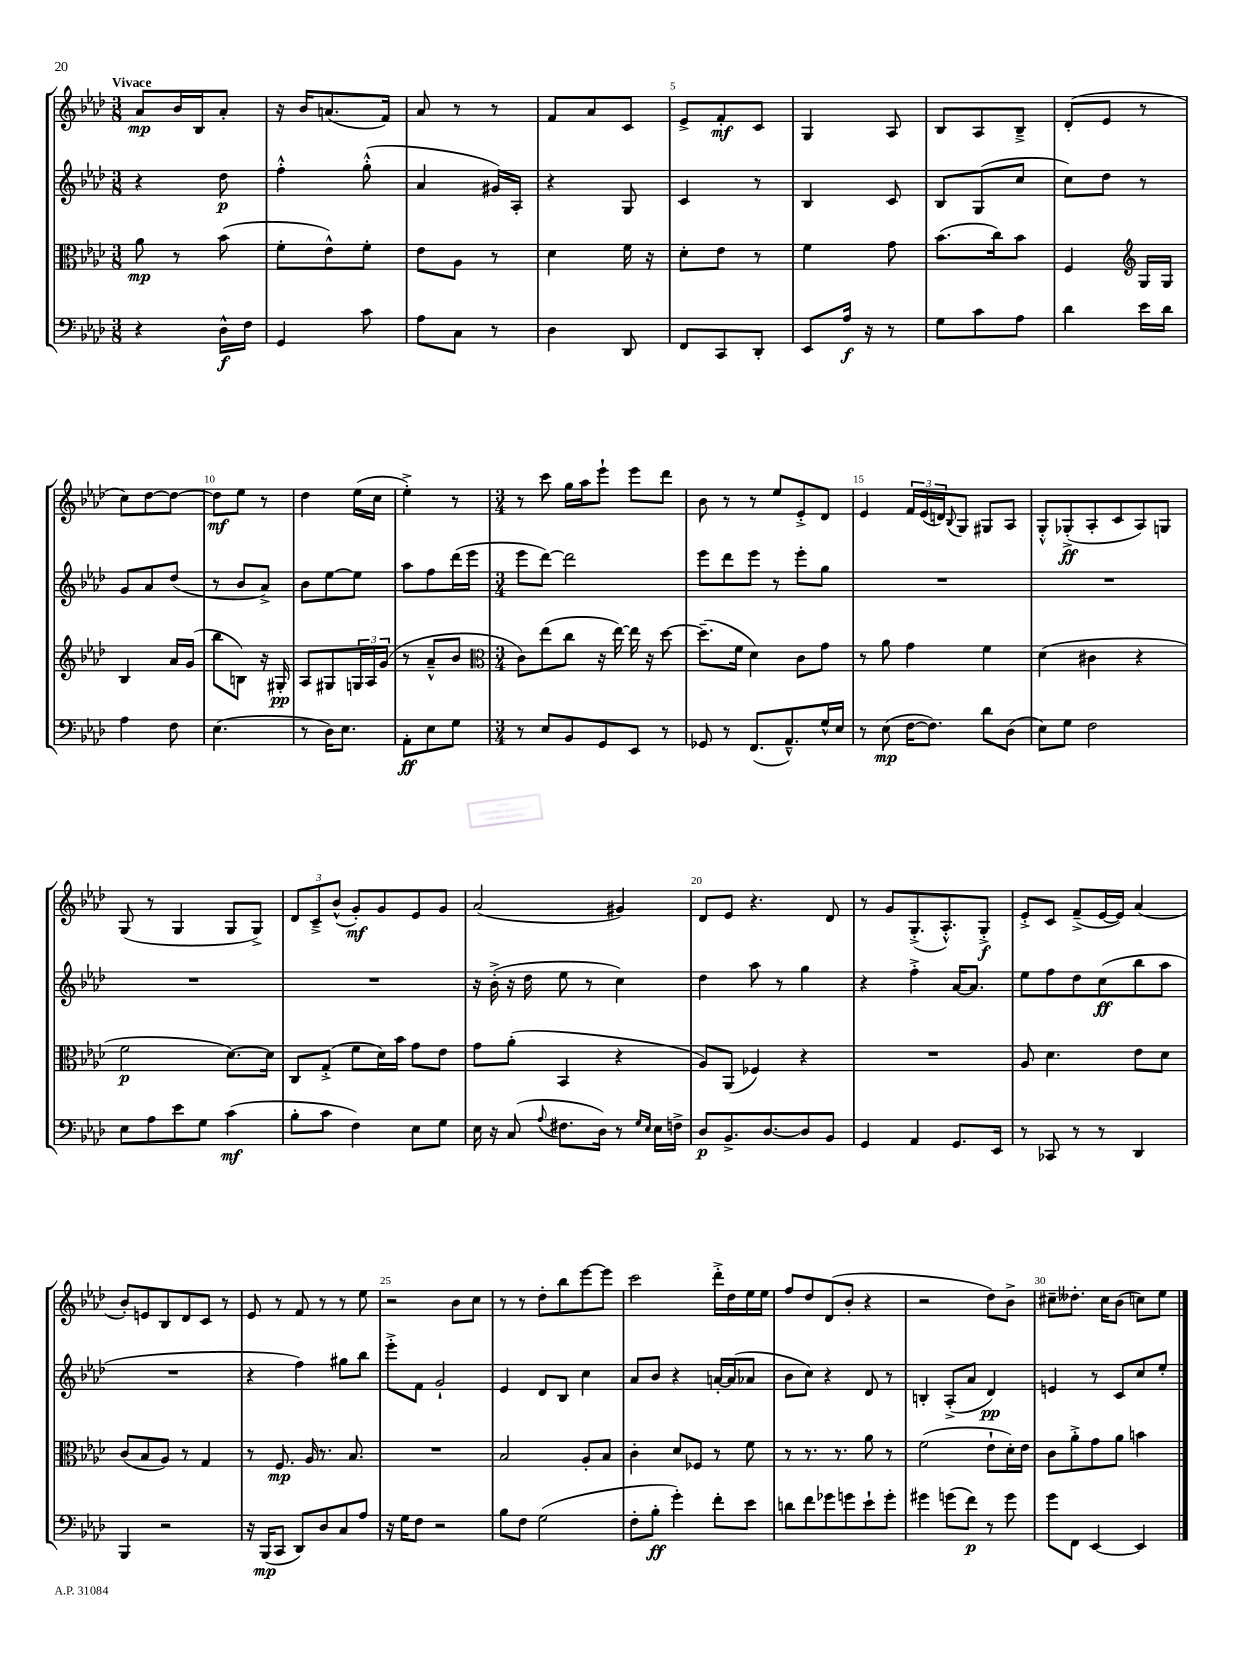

**kern	**dynam	**kern	**dynam	**kern	**dynam	**kern	**dynam
*part4	*part4	*part3	*part3	*part2	*part2	*part1	*part1
*staff4	*staff4	*staff3	*staff3	*staff2	*staff2	*staff1	*staff1
*clefF4	*	*clefC3	*	*clefG2	*	*clefG2	*
*k[b-e-a-d-]	*	*k[b-e-a-d-]	*	*k[b-e-a-d-]	*	*k[b-e-a-d-]	*
*M3/8	*	*M3/8	*	*M3/8	*	*M3/8	*
=1	=1	=1	=1	=1	=1	=1	=1
!	!	!	!	!	!	!LO:TX:a:B:t=Vivace	!
4r	.	8a-\	mp	4r	.	8a-/L	mp
.	.	8r	.	.	.	16b-/L	.
.	.	.	.	.	.	16B-/J	.
16D-^^\LL	f	(8b-\	.	8dd-\	p	8a-'/J	.
16F\JJ	.	.	.	.	.	.	.
=2	=2	=2	=2	=2	=2	=2	=2
4GG/	.	8f'\L	.	4ff'^^\	.	16r	.
.	.	.	.	.	.	16b-/KL	.
.	.	8e-^^\)	.	.	.	(8.an/	.
8c\	.	8f'\J	.	(8gg'^^\	.	.	.
.	.	.	.	.	.	16f/Jk)	.
=3	=3	=3	=3	=3	=3	=3	=3
8A-\L	.	8e-\L	.	4a-/	.	8a-/	.
8C\J	.	8A-\J	.	.	.	8r	.
8r	.	8r	.	16g#X/LL)	.	8r	.
.	.	.	.	16A-'/JJ	.	.	.
=4	=4	=4	=4	=4	=4	=4	=4
4D-\	.	4d-\	.	4r	.	8f/L	.
.	.	.	.	.	.	8a-/	.
8DD-/	.	16f\	.	8G/	.	8c/J	.
.	.	16r	.	.	.	.	.
=5	=5	=5	=5	=5	=5	=5	=5
8FF/L	.	8d-'\L	.	4c/	.	8e-^/L	.
8CC/	.	8e-\J	.	.	.	8f'/	mf
8DD-'/J	.	8r	.	8r	.	8c/J	.
=6	=6	=6	=6	=6	=6	=6	=6
8EE-/L	.	4f\	.	4B-/	.	4G/	.
16A-/Jk	f	.	.	.	.	.	.
16r	.	.	.	.	.	.	.
8r	.	8g\	.	8c/	.	8A-/	.
=7	=7	=7	=7	=7	=7	=7	=7
8G\L	.	(8.b-\L	.	8B-/L	.	8B-/L	.
8c\	.	.	.	(8G/	.	8A-/	.
.	.	16cc\k)	.	.	.	.	.
8A-\J	.	8b-\J	.	8cc/J	.	8B-~^/J	.
=8	=8	=8	=8	=8	=8	=8	=8
4d-\	.	4F/	.	8cc\L)	.	(8d-'/L	.
.	.	.	.	8dd-\J	.	8e-/J	.
*	*	*clefG2	*	*	*	*	*
16e-\LL	.	16G/LL	.	8r	.	8r	.
16d-\JJ	.	16G/JJ	.	.	.	.	.
!!LO:LB:g=z
=9	=9	=9	=9	=9	=9	=9	=9
4A-\	.	4B-/	.	8g/L	.	8cc\L)	.
.	.	.	.	8a-/	.	[8dd-\	.
8F\	.	16a-/LL	.	(8dd-/J	.	8dd-\J_	.
.	.	(16g/JJ	.	.	.	.	.
=10	=10	=10	=10	=10	=10	=10	=10
(4.E-\	.	8bb-\L	.	8r	.	8dd-\L]	mf
.	.	8Bn\J)	.	8b-/L	.	8ee-\J	.
.	.	16r	.	8a-^/J)	.	8r	.
.	.	16G#X'/	pp	.	.	.	.
=11	=11	=11	=11	=11	=11	=11	=11
8r	.	8A-/L	.	8b-\L	.	4dd-\	.
16D-\KL)	.	8G#X/	.	[8ee-\	.	.	.
8.E-\J	.	.	.	.	.	.	.
.	.	24Gn/L	.	8ee-\J]	.	(16ee-\LL	.
.	.	24A-/	.	.	.	.	.
.	.	.	.	.	.	16cc\JJ	.
.	.	(24g/JJ	.	.	.	.	.
=12	=12	=12	=12	=12	=12	=12	=12
8AA-'\L	ff	8r	.	8aa-\L	.	4ee-'^\)	.
8E-\	.	8a-~^^/L	.	8ff\	.	.	.
8G\J	.	8b-/J	.	(16ddd-\L	.	8r	.
.	.	.	.	16eee-\JJ	.	.	.
=13	=13	=13	=13	=13	=13	=13	=13
*	*	*clefC3	*	*	*	*	*
*M3/4	*	*M3/4	*	*M3/4	*	*M3/4	*
8r	.	8c\L)	.	8eee-\L	.	8r	.
8E-/L	.	(8ee-\	.	[8ddd-\J)	.	8ccc\	.
8BB-/	.	8cc\J	.	2ddd-\]	.	16gg\LL	.
.	.	.	.	.	.	16aa-\J	.
8GG/	.	16r	.	.	.	8eee-`\J	.
.	.	[16ee-\)	.	.	.	.	.
8EE-/J	.	16ee-\]	.	.	.	8eee-\L	.
.	.	16r	.	.	.	.	.
8r	.	[8dd-\	.	.	.	8ddd-\J	.
=14	=14	=14	=14	=14	=14	=14	=14
8GG-X/	.	(8.dd-~\L]	.	8eee-\L	.	8b-\	.
8r	.	.	.	8ddd-\	.	8r	.
.	.	16f\Jk	.	.	.	.	.
(8.FF/L	.	4d-\)	.	8eee-\J	.	8r	.
.	.	.	.	8r	.	8ee-/L	.
8.AA-~^^/)	.	.	.	.	.	.	.
.	.	8c\L	.	8eee-'\L	.	8e-'^/	.
16G^^/L	.	8g\J	.	8gg\J	.	8d-/J	.
16E-/JJ	.	.	.	.	.	.	.
=15	=15	=15	=15	=15	=15	=15	=15
8r	.	8r	.	2.r	.	4e-/	.
(8E-\	mp	8a-\	.	.	.	.	.
[16F\KL	.	4g\	.	.	.	24f/LL	.
.	.	.	.	.	.	(24e-/	.
8.F\J])	.	.	.	.	.	.	.
.	.	.	.	.	.	24dn/J)	.
.	.	.	.	.	.	8qqB-/	.
.	.	.	.	.	.	8G/J	.
8d-\L	.	4f\	.	.	.	8G#X/L	.
(8D-\J	.	.	.	.	.	8A-/J	.
=16	=16	=16	=16	=16	=16	=16	=16
8E-\L)	.	(4d-\	.	2.r	.	8G'^^/L	.
8G\J	.	.	.	.	.	(8G-X'^/	ff
2F\	.	4c#X\	.	.	.	8A-'/	.
.	.	.	.	.	.	8c/	.
.	.	4r	.	.	.	8A-/)	.
.	.	.	.	.	.	8Gn/J	.
!!LO:LB:g=z
=17	=17	=17	=17	=17	=17	=17	=17
8E-\L	.	2f\	p	2.r	.	(8G/	.
8A-\	.	.	.	.	.	8r	.
8e-\	.	.	.	.	.	4G/	.
8G\J	.	.	.	.	.	.	.
(4c\	mf	[8.d-\L)	.	.	.	8G/L	.
.	.	.	.	.	.	8G^/J)	.
.	.	16d-\Jk]	.	.	.	.	.
=18	=18	=18	=18	=18	=18	=18	=18
8B-'\L	.	8C/L	.	2.r	.	12d-/L	.
.	.	.	.	.	.	12c~^/	.
8c\J	.	(8G'^/J	.	.	.	.	.
.	.	.	.	.	.	(12b-^^/J	.
4F\)	.	8f\L	.	.	.	8g'/L)	mf
.	.	16d-\L)	.	.	.	8g/	.
.	.	16b-\JJ	.	.	.	.	.
8E-\L	.	8g\L	.	.	.	8e-/	.
8G\J	.	8e-\J	.	.	.	8g/J	.
=19	=19	=19	=19	=19	=19	=19	=19
16E-\	.	8g\L	.	16r	.	(2a-/	.
16r	.	.	.	(16b-'^\	.	.	.
(8C/	.	(8a-'\J	.	16r	.	.	.
.	.	.	.	16dd-\	.	.	.
8qqA-/	.	.	.	.	.	.	.
8.F#X\L	.	4BB-/	.	8ee-\	.	.	.
.	.	.	.	8r	.	.	.
16D-\Jk)	.	.	.	.	.	.	.
8r	.	4r	.	4cc\)	.	4g#X/)	.
16qqG/LL	.	.	.	.	.	.	.
16qqE-/JJ	.	.	.	.	.	.	.
16E-\LL	.	.	.	.	.	.	.
16Fn^\JJ	.	.	.	.	.	.	.
=20	=20	=20	=20	=20	=20	=20	=20
8D-/L	p	8A-/L)	.	4dd-\	.	8d-/L	.
8.BB-^/	.	(8AA-/J	.	.	.	8e-/J	.
.	.	4F-X/)	.	8aa-\	.	4.r	.
[8.D-/	.	.	.	.	.	.	.
.	.	.	.	8r	.	.	.
8D-/]	.	4r	.	4gg\	.	.	.
8BB-/J	.	.	.	.	.	8d-/	.
=21	=21	=21	=21	=21	=21	=21	=21
4GG/	.	2.r	.	4r	.	8r	.
.	.	.	.	.	.	8g/L	.
4AA-/	.	.	.	4ff'^\	.	(8.G'^/	.
.	.	.	.	.	.	8.A-'^^/)	.
8.GG/L	.	.	.	[16a-/KL	.	.	.
.	.	.	.	8.a-/J]	.	.	.
.	.	.	.	.	.	8G'^/J	f
16EE-/Jk	.	.	.	.	.	.	.
=22	=22	=22	=22	=22	=22	=22	=22
8r	.	8A-/	.	8ee-\L	.	8e-'^/L	.
8CC-X/	.	4.d-\	.	8ff\	.	8c/J	.
8r	.	.	.	8dd-\	.	(8f~^/L	.
8r	.	.	.	(8cc\	ff	[16e-/L	.
.	.	.	.	.	.	16e-/JJ])	.
4DD-/	.	8e-\L	.	8bb-\	.	(4a-/	.
.	.	8d-\J	.	8aa-\J	.	.	.
!!LO:LB:g=z
=23	=23	=23	=23	=23	=23	=23	=23
4BBB-/	.	(8c/L	.	2.r	.	8b-'/L)	.
.	.	8B-/	.	.	.	8en/	.
2r	.	8A-/J)	.	.	.	8B-/	.
.	.	8r	.	.	.	8d-/	.
.	.	4G/	.	.	.	8c/J	.
.	.	.	.	.	.	8r	.
=24	=24	=24	=24	=24	=24	=24	=24
16r	.	8r	.	4r	.	8e-/	.
(16BBB-/KL	mp	.	.	.	.	.	.
8CC/J	.	8.F/	mp	.	.	8r	.
8DD-/L)	.	.	.	4ff\)	.	8f/	.
.	.	16A-/	.	.	.	.	.
8D-/	.	8.r	.	.	.	8r	.
8C/	.	.	.	8gg#X\L	.	8r	.
.	.	8.B-/	.	.	.	.	.
8A-/J	.	.	.	8bb-\J	.	8ee-\	.
=25	=25	=25	=25	=25	=25	=25	=25
16r	.	2.r	.	8eee-'^\L	.	2r	.
16G\KL	.	.	.	.	.	.	.
8F\J	.	.	.	8f\J	.	.	.
2r	.	.	.	2g`/	.	.	.
.	.	.	.	.	.	8b-\L	.
.	.	.	.	.	.	8cc\J	.
=26	=26	=26	=26	=26	=26	=26	=26
8B-\L	.	2B-/	.	4e-/	.	8r	.
8F\J	.	.	.	.	.	8r	.
(2G\	.	.	.	8d-/L	.	8dd-'\L	.
.	.	.	.	8B-/J	.	8bb-\	.
.	.	8A-'/L	.	4cc\	.	[8eee-\	.
.	.	8B-/J	.	.	.	8eee-\J]	.
=27	=27	=27	=27	=27	=27	=27	=27
8F'\L	.	4c'\	.	8a-/L	.	2ccc\	.
8B-'\J	ff	.	.	8b-/J	.	.	.
4g'\)	.	8d-/L	.	4r	.	.	.
.	.	8F-X/J	.	.	.	.	.
8f'\L	.	8r	.	[16an'/LL	.	16ddd-'^\LL	.
.	.	.	.	(16a/J]	.	16dd-\	.
8e-\J	.	8f\	.	8a-X/J	.	16ee-\	.
.	.	.	.	.	.	16ee-\JJ	.
=28	=28	=28	=28	=28	=28	=28	=28
8dn\L	.	8r	.	8b-\L	.	8ff/L	.
8f\	.	8.r	.	8cc\J)	.	8dd-/	.
8g-X\	.	.	.	4r	.	(8d-/	.
.	.	8.r	.	.	.	.	.
8gn\	.	.	.	.	.	8b-'/J	.
8e-`\	.	8a-\	.	8d-/	.	4r	.
8g'\J	.	8r	.	8r	.	.	.
=29	=29	=29	=29	=29	=29	=29	=29
4g#X\	.	(2f\	.	4Bn'/	.	2r	.
(8gn\L	.	.	.	(8A-'^/L	.	.	.
8f\J)	p	.	.	8a-/J	.	.	.
8r	.	8e-`\L	.	4d-/)	pp	8dd-\L)	.
8g\	.	16d-'\L)	.	.	.	8b-^\J	.
.	.	16e-\JJ	.	.	.	.	.
=30	=30	=30	=30	=30	=30	=30	=30
8g\L	.	8c\L	.	4en/	.	8cc#X~\L	.
8FF\J	.	8a-'^\	.	.	.	8.dd--X'\J	.
[4EE-/	.	8g\	.	8r	.	.	.
.	.	.	.	.	.	16cc#\KL	.
.	.	8a-\J	.	8c/L	.	(8b-\J	.
4EE-/]	.	4bn\	.	8cc/	.	8ccn\L)	.
.	.	.	.	8ee-'/J	.	8ee-\J	.
==	==	==	==	==	==	==	==
*-	*-	*-	*-	*-	*-	*-	*-
